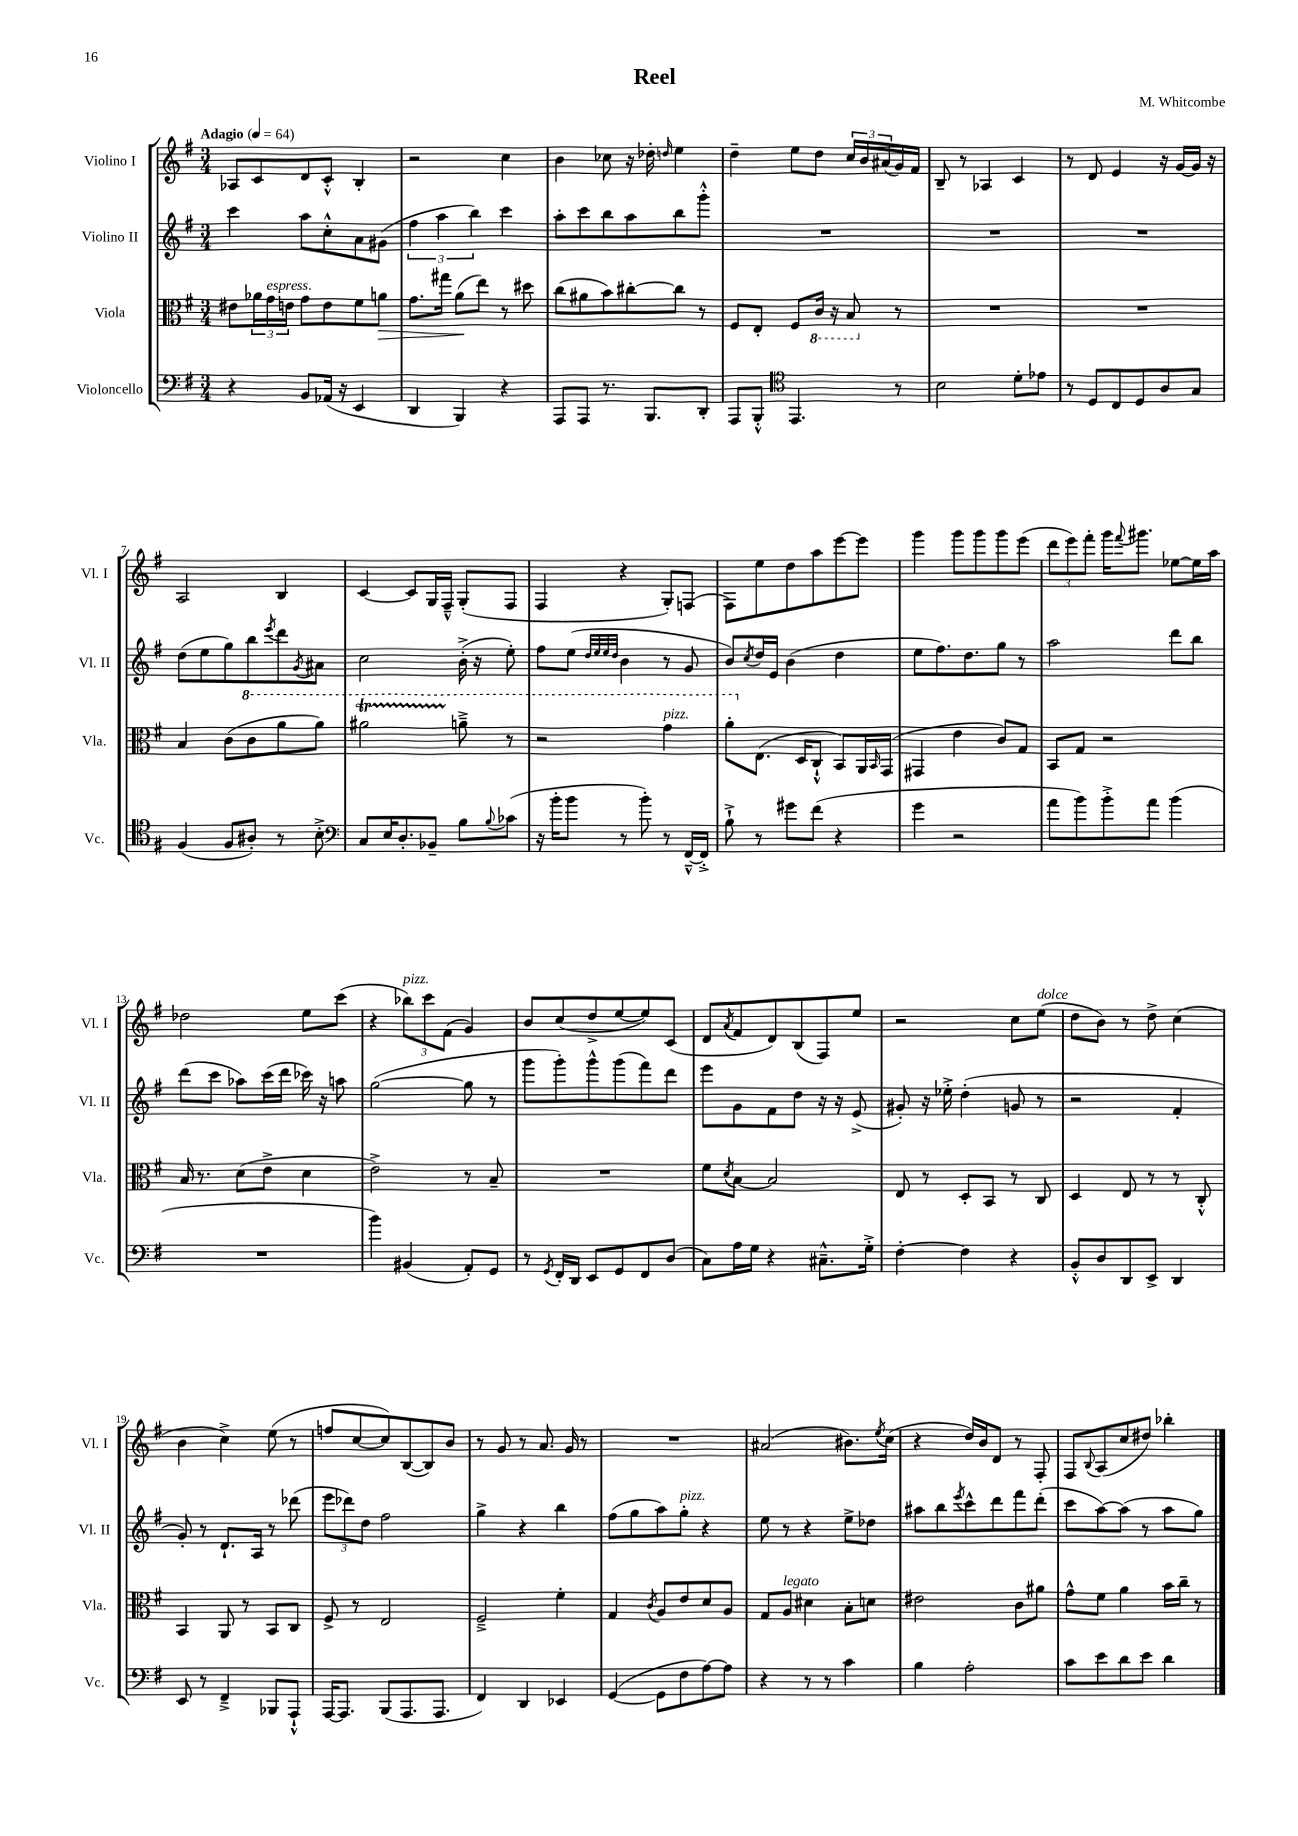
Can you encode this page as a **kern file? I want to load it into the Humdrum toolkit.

**kern	**kern	**kern	**kern
*staff4	*staff3	*staff2	*staff1
*clefF4	*clefC3	*clefG2	*clefG2
*k[f#]	*k[f#]	*k[f#]	*k[f#]
*M3/4	*M3/4	*M3/4	*M3/4
*MM64	*MM64	*MM64	*MM64
4r	8e#	4ccc	8A-
.	24a-	.	8c
.	24g	.	.
.	24e	.	.
8BB	8g	8aa	8d
(16AA-	8e	8cc'^^	8c'^^
16r	.	.	.
4EE	8f#	8a	4B'
.	8a	(8g#	.
=	=	=	=
4DD	8.g	6ff#	2r
.	.	6aa	.
.	16gg#	.	.
4BBB)	(8a	.	.
.	.	6bb)	.
.	8ee)	.	.
4r	8r	4ccc	4cc
.	8dd#	.	.
=	=	=	=
8AAA	(8cc	8aa'	4b
8AAA	8a#	8ccc	.
8.r	8b)	8bb	8cc-
.	[8cc#'	8aa	16r
8.BBB	.	.	16dd-'
.	.	.	16qqdd
.	8cc#]	8bb	4ee
8DD'	8r	8ggg'^^	.
=	=	=	=
8AAA	8F#	2.r	4dd~
8BBB'^^	8E'	.	.
*clefC4	*	*	*
4.EE	8F#	.	8ee
.	16C	.	8dd
.	16r	.	.
.	8BB	.	24cc
.	.	.	24b
.	.	.	(24a#
8r	8r	.	16g)
.	.	.	16f#
=	=	=	=
2B	2.r	2.r	8B~
.	.	.	8r
.	.	.	4A-
8d'	.	.	4c
8e-	.	.	.
=	=	=	=
8r	2.r	2.r	8r
8D	.	.	8d
8C	.	.	4e
8D	.	.	.
8A	.	.	16r
.	.	.	[16g
8G	.	.	16g]
.	.	.	16r
=	=	=	=
(4F#	4B	(8dd	2A
.	.	8ee	.
8F#	(8c	8gg)	.
8A#')	8cc	8bb	.
.	.	8qeee	.
8r	8aa	8ddd	4B
.	.	8qg	.
8B'^	8aa)	8a#	.
=	=	=	=
*clefF4	*	*	*
8C	2aa#	2cc	[4c
16E	.	.	.
8.D'	.	.	.
.	.	.	8c]
8BB-~	.	.	16G
.	.	.	16F#~^^
8B	8aa~^	(16b'^	(8G'
.	.	16r	.
8qqB	.	.	.
(8c-	8r	8ee')	8F#
=	=	=	=
16r	2r	8ff#	4F#
16b'	.	.	.
8b	.	(8ee	.
.	.	32qqdd	.
.	.	32qqee	.
.	.	32qqee	.
.	.	32qqdd	.
8r	.	4b	4r
8b')	.	.	.
8r	4gg	8r	8G')
[16FF#~^^	.	8g	(8F
16FF#'^]	.	.	.
=	=	=	=
8B`^	8aa'	8b)	8F#)
.	.	8qcc	.
8r	(8.E	16dd	8ee
.	.	16e	.
8g#	.	(4b	8dd
.	16D	.	.
(8f#	8C`^^	.	8aa
4r	8BB)	4dd	[8eee
.	16AA	.	8eee]
.	16qqBB	.	.
.	(16GG	.	.
=	=	=	=
4g	4GG#	8ee	4ggg
.	.	8.ff#)	.
2r	4e	.	8ggg
.	.	8.dd	.
.	.	.	8ggg
.	8c)	8gg	8ggg
.	8G	8r	(8eee
=	=	=	=
8a	8BB	2aa	12ddd
.	.	.	12eee)
8b)	8G	.	.
.	.	.	12fff#'
8b'^	2r	.	16ggg
.	.	.	8qqfff#
.	.	.	8.ggg#
8a	.	.	.
(4b	.	8ddd	[8ee-
.	.	8bb	16ee-]
.	.	.	16aa
=	=	=	=
2.r	16B	(8ddd	2dd-
.	8.r	.	.
.	.	8ccc	.
.	(8d	8aa-)	.
.	8e^	(16ccc	.
.	.	16ddd	.
.	4d	16ccc-)	8ee
.	.	16r	.
.	.	8aa	(8ccc
=	=	=	=
4b)	2e^)	([2gg	4r
(4BB#	.	.	12bb-)
.	.	.	12ccc
.	.	.	(12f#
8AA')	8r	8gg]	4g)
8GG	8B~	8r	.
=	=	=	=
8r	2.r	8ggg	8b
8qGG	.	.	.
16FF#'	.	8ggg')	(8cc
16DD	.	.	.
8EE	.	8ggg^^	8dd^
8GG	.	(8ggg	[8ee
8FF#	.	8fff#)	8ee])
(8D	.	8ddd	(8c
=	=	=	=
8C)	8f#	8eee	8d
.	8qd	.	8qa
16A	[8B	8g	8f#
16G	.	.	.
4r	2B]	8f#	8d)
.	.	8dd	(8B
8.C#~^^	.	16r	8F#)
.	.	16r	.
.	.	(8e^	8ee
16G'^	.	.	.
=	=	=	=
[4F#'	8E	8g#')	2r
.	8r	16r	.
.	.	16ee-'^	.
4F#]	8D'	(4dd'	.
.	8BB	.	.
4r	8r	8g	8cc
.	8C	8r	(8ee
=	=	=	=
8BB'^^	4D	2r	8dd
8D	.	.	8b)
8DD	8E	.	8r
8EE^	8r	.	8dd^
4DD	8r	4f#'	(4cc
.	8C'^^	.	.
=	=	=	=
8EE	4BB	8g')	4b
8r	.	8r	.
4FF#~^	8AA	8.d`	4cc^)
.	8r	.	.
.	.	16A	.
8BBB-	8BB	8r	(8ee
8AAA`^^	8C	(8ddd-	8r
=	=	=	=
[16AAA	8F#^	12eee	8ff
8.AAA]	.	.	.
.	.	12ddd-)	.
.	8r	.	[8cc
.	.	12dd	.
(8BBB	2E	2ff#	8cc])
8.AAA	.	.	([8B
.	.	.	8B])
8.AAA	.	.	.
.	.	.	8b
=	=	=	=
4FF#)	2F#~^	4gg^	8r
.	.	.	8g
4DD	.	4r	8r
.	.	.	8.a
4EE-	4f#'	4bb	.
.	.	.	16g
.	.	.	8r
=	=	=	=
([4GG	4G	(8ff#	2.r
.	.	8gg	.
.	8qc	.	.
8GG]	8A	8aa)	.
8F#	8e	8gg'	.
[8A)	8d	4r	.
8A]	8A	.	.
=	=	=	=
4r	8G	8ee	(2a#
.	8A	8r	.
8r	4d#	4r	.
8r	.	.	.
4c	8B'	8ee^	8.b#)
.	8d	8dd-	.
.	.	.	8qee
.	.	.	(16cc
=	=	=	=
4B	2e#	8aa#	4r
.	.	8bb	.
.	.	8qeee	.
2A'	.	8ccc^^	16dd)
.	.	.	16b
.	.	8ddd	8d
.	8c	8fff#	8r
.	8a#	(8ddd'	8F#'
=	=	=	=
8c	8g^^	8ccc	8F#
.	.	.	8qqB
8e	8f#	[8aa)	(8A
8d	4a	(8aa]	8cc
8e	.	8r	8dd#)
4d	16b	8aa	4bb-'
.	16cc~	.	.
.	8r	8gg)	.
==	==	==	==
*-	*-	*-	*-
